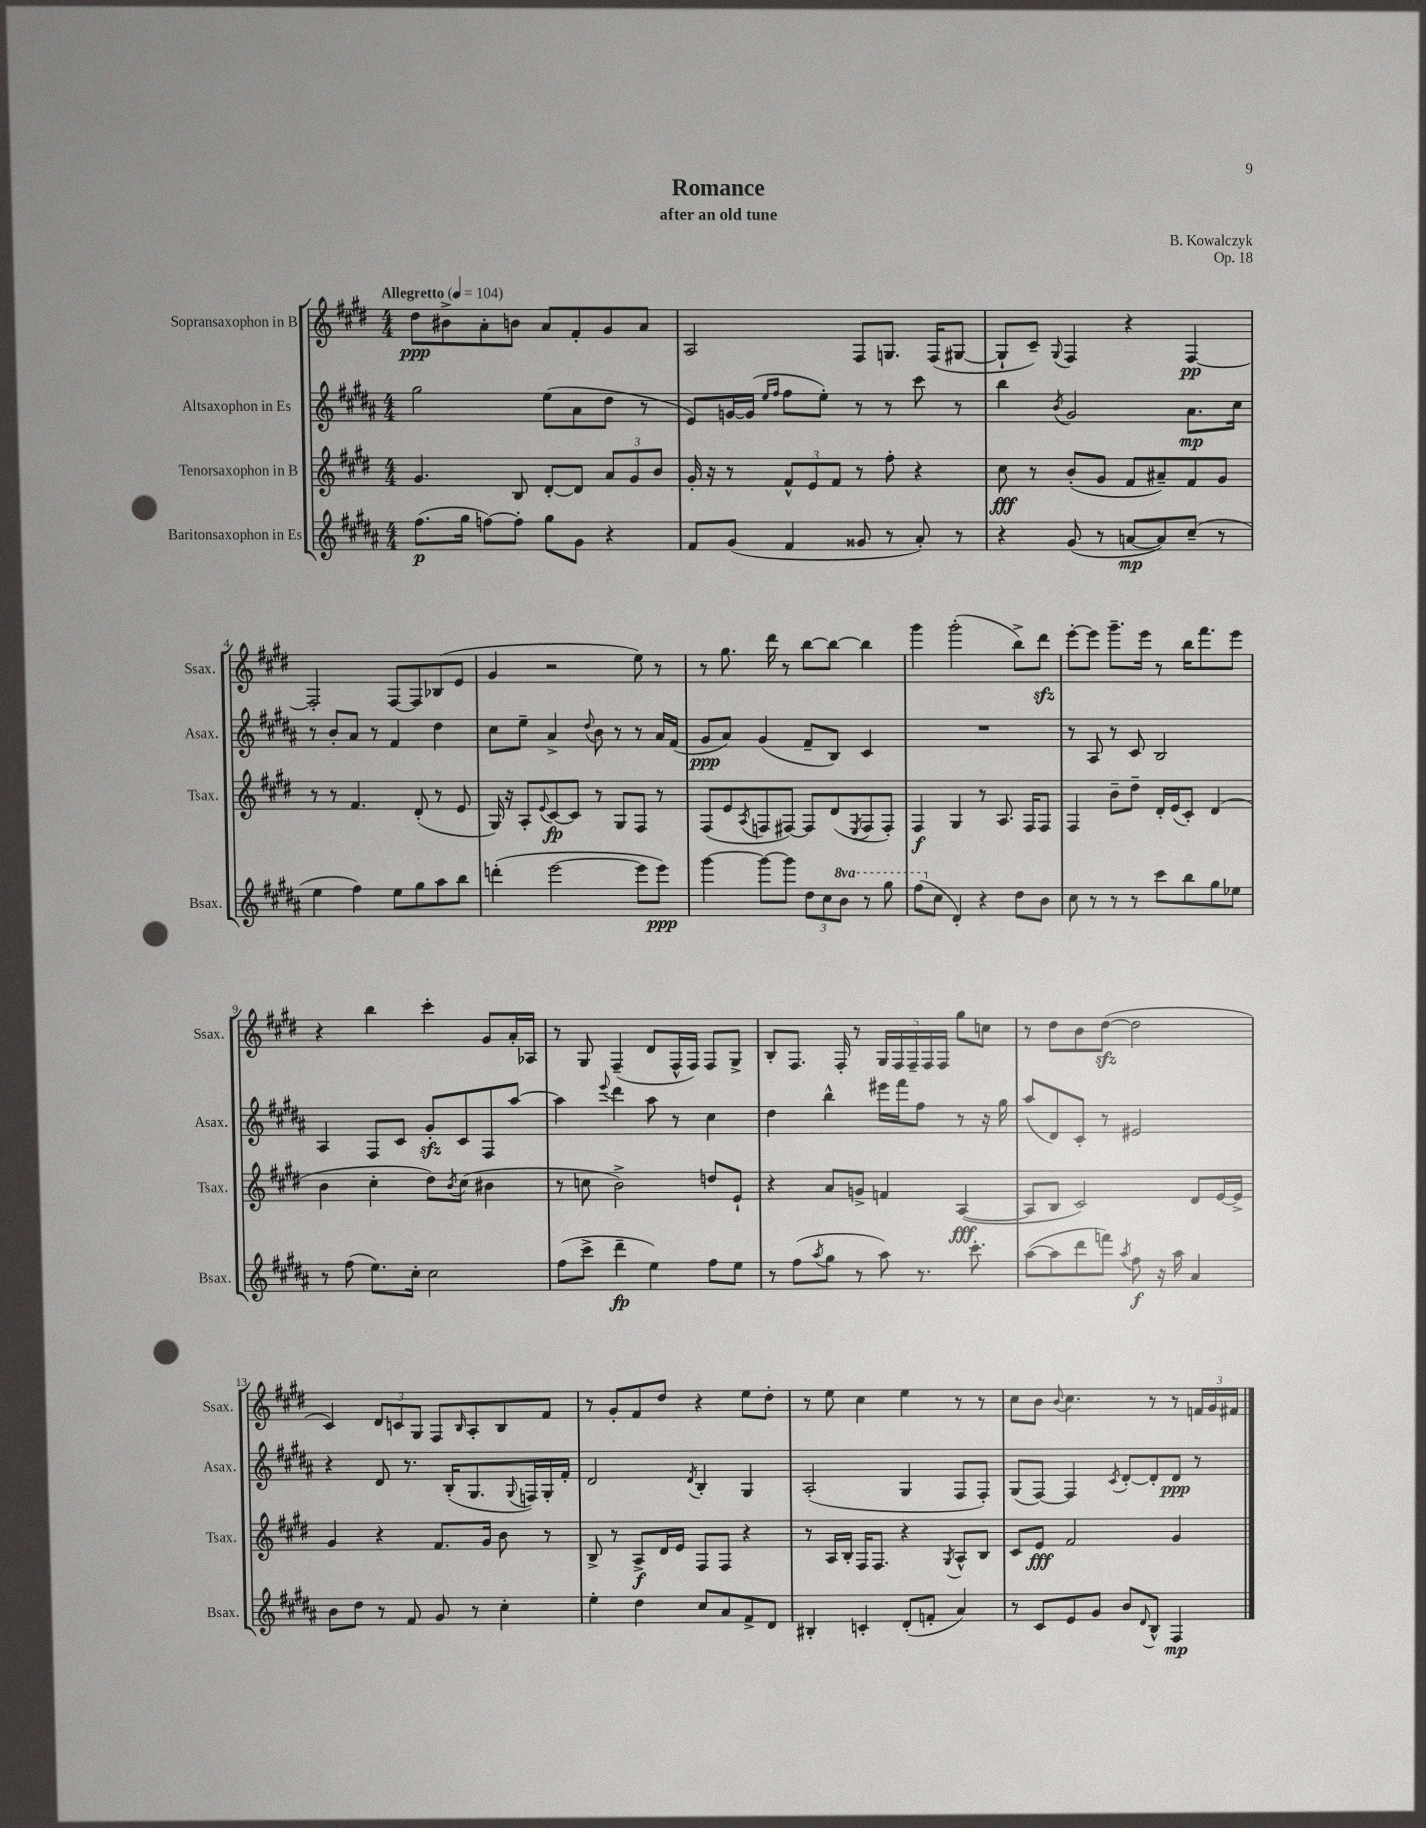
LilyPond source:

\header { title = "Romance" composer = "B. Kowalczyk" subtitle = "after an old tune" opus = "Op. 18" }
<<
\new StaffGroup <<
\new Staff = "s0" \with { instrumentName = "Sopransaxophon in B" shortInstrumentName = "Ssax." } {
    \clef treble \key e \major \numericTimeSignature \time 4/4 \tempo "Allegretto" 4 = 104
    dis''8\ppp bis'8-> a'8-. b'8 a'8 fis'8-. gis'8 a'8 |
    a2 fis8 g8. fis16( gis8~ |
    gis8-! cis'8--) \appoggiatura { gis8 } fis4 r4 fis4~\pp |
    fis2-. fis8~ fis8 bes8( e'8 |
    gis'4 r2 e''8) r8 |
    r8 gis''8. dis'''16 r8 b''8~ b''8~ b''4 |
    gis'''4 gis'''2-.( b''8->) dis'''8\sfz |
    e'''8~-. e'''8 gis'''8.-- e'''16 r8 b''16 fis'''8. e'''8 |
    r4 b''4 cis'''4-. gis'8 a'16-. aes16 |
    r8 gis8 fis4--( dis'8 fis16-^ fis16) fis8 gis8-> |
    b8-. fis8. fis16-. r8 \tuplet 5/4 { gis16 fis16 fis16-- fis16 fis16 } gis''8 c''8 |
    r8 dis''8 b'8 dis''8~\sfz( dis''2 |
    cis'4) \tuplet 3/2 { dis'8 c'8 gis8 } fis8 \grace { b16 } a8-. b8 fis'8 |
    r8 gis'8-. fis'8 dis''8 r4 e''8 dis''8-. |
    r8 e''8 cis''4 e''4 r8 r8 |
    cis''8 b'8 \appoggiatura { b'8 } cis''4. r8 r8 \tuplet 3/2 { f'16 gis'16 fis'16 } \bar "|." |
}
\new Staff = "s1" \with { instrumentName = "Altsaxophon in Es" shortInstrumentName = "Asax." } {
    \clef treble \key b \major \numericTimeSignature \time 4/4
    gis''2 e''8( ais'8 dis''8 r8 |
    e'8) g'16~ g'16( \grace { e''16 fis''16 } fis''8 e''8-.) r8 r8 cis'''8 r8 |
    b''4 \acciaccatura { b'8 } gis'2 ais'8.\mp cis''16 |
    r8 b'8-. ais'8 r8 fis'4 dis''4 |
    cis''8 e''8-- ais'4-> \appoggiatura { dis''8 } b'8 r8 r8 ais'16 fis'16( |
    gis'8\ppp ais'8) gis'4( fis'8-- b8) cis'4 |
    R1 |
    r8 ais8 r8 cis'8 b2 |
    ais4 fis8 cis'8 gis'8-.\sfz cis'8 fis8 ais''8~ |
    ais''4 \appoggiatura { e'''8 } dis'''4 ais''8 r8 cis''4 |
    dis''4 b''4-^ eis'''16 fis'''16 fis''8 r8 r16 gis''16 |
    ais''8( dis'8) cis'8-. r8 eis'2 |
    r4 dis'8 r8. b16-.( gis8. \appoggiatura { gis8 } f16) gis16-. fis'16-. |
    dis'2 \acciaccatura { dis'8 } b4-. gis4 |
    ais2-.( gis4 fis8 fis8-.) |
    gis8( fis8~) fis4 \acciaccatura { cis'8 } dis'8~-. dis'8-. dis'8\ppp r8 \bar "|." |
}
\new Staff = "s2" \with { instrumentName = "Tenorsaxophon in B" shortInstrumentName = "Tsax." } {
    \clef treble \key e \major \numericTimeSignature \time 4/4
    gis'4. b8 dis'8~-. dis'8 \tuplet 3/2 { a'8 gis'8 b'8 } |
    gis'16-. r16 r8 \tuplet 3/2 { fis'8-^ e'8 fis'8 } r8 fis''8-. r4 |
    cis''8\fff r8 b'8-.( gis'8 fis'8 ais'8--) fis'8 gis'8 |
    r8 r8 fis'4. dis'8-.( r8 e'8 |
    gis16) r16 a8-. \appoggiatura { e'8 } cis'8~\fp cis'8 r8 gis8 fis8 r8 |
    fis8( e'8 \acciaccatura { a8 } f8 fis8~) fis8 dis'8( \acciaccatura { e8 } fis8 fis8-.) |
    fis4\f gis4 r8 a8. fis16 fis8 |
    fis4 b'8-- dis''8-- dis'16-. e'16( cis'8-.) dis'4( |
    b'4 cis''4-. dis''8) \acciaccatura { b'8 } cis''8( bis'4 |
    r8 c''8 b'2->) d''8 e'8-! |
    r4 a'8 g'8-> f'4 a4~\fff( |
    a8 b8 cis'2) dis'8 e'16~ e'16-> |
    gis'4 r4 fis'8. gis'16 b'8 r8 |
    b8-> r8 a8->\f dis'16 e'16 fis8 fis8 r4 |
    r8 a16 b16-. fis16 fis8. r4 \acciaccatura { gis8 } a8-^ b8 |
    cis'8 e'8\fff fis'2 gis'4 \bar "|." |
}
\new Staff = "s3" \with { instrumentName = "Baritonsaxophon in Es" shortInstrumentName = "Bsax." } {
    \clef treble \key b \major \numericTimeSignature \time 4/4 \set Staff.ottavationMarkups = #ottavation-simple-ordinals
    fis''8.\p( gis''16 f''8~) f''8-. gis''8 gis'8 r4 |
    fis'8 gis'8( fis'4 gisis'8 r8 ais'8-.) r8 |
    r4 gis'8( r8 a'8~\mp a'8) cis''8--( r8 |
    e''4 fis''4) e''8 gis''8 ais''8 b''8 |
    d'''4-.( e'''2~ e'''8 e'''8\ppp) |
    gis'''4~ gis'''8~ gis'''8 \tuplet 3/2 { dis''8 cis''8 \ottava #1 b''8 } r8 gis'''8 |
    fis'''8( \ottava #0 cis''8 dis'4-.) r4 dis''8 b'8 |
    cis''8 r8 r8 r8 cis'''8 b''8 gis''8 ees''8 |
    r8 fis''8( e''8.) cis''16-. cis''2 |
    fis''8( cis'''8-> dis'''4--\fp e''4) fis''8 e''8 |
    r8 fis''8( \acciaccatura { ais''8 } gis''8 r8 ais''8) r8. cis'''8.-. |
    ais''8~( ais''8 dis'''8 f'''8) \acciaccatura { ais''8 } fis''8\f r16 ais''16 ais'4 |
    b'8 dis''8 r8 fis'8 gis'8 r8 cis''4-. |
    e''4-. dis''4 cis''8 ais'8 fis'8-> dis'8 |
    bis4-. c'4-. dis'8-.( f'8-. ais'4) |
    r8 cis'8 e'8 gis'8 b'8 \appoggiatura { dis'8 } b8-^ fis4\mp \bar "|." |
}
>>
>>
